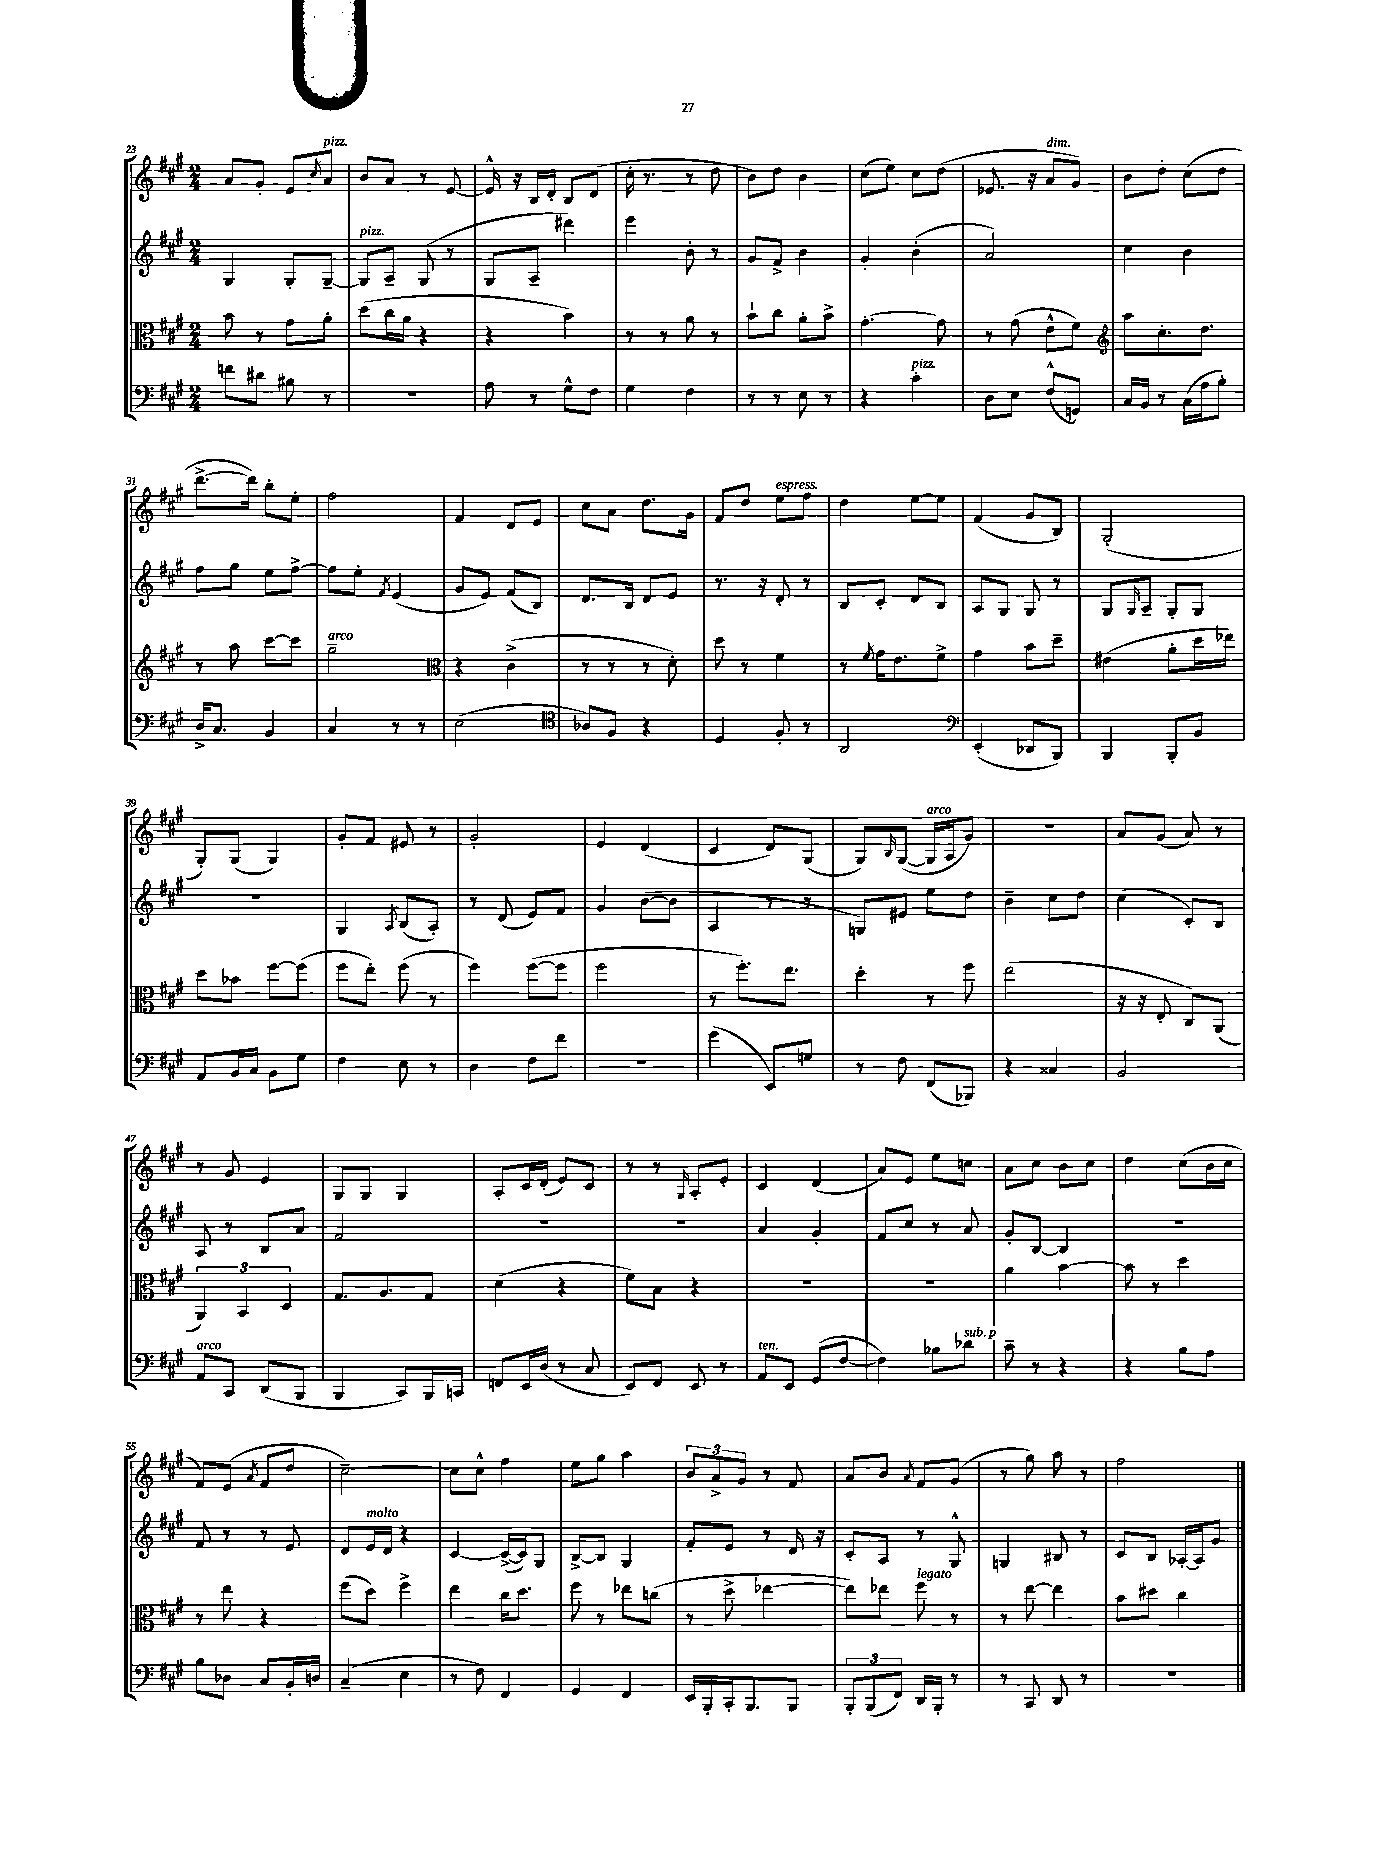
<<
\new StaffGroup <<
\new Staff = "s0" {
    \clef treble \key a \major \numericTimeSignature \time 2/4
    a'8 gis'8-. e'8 \acciaccatura { cis''8 } a'8^\markup { \italic "pizz." } |
    b'8 a'8 r8 e'8~ |
    e'16-^ r16 b16 d'16-. b8 d'8( |
    cis''16-. r8. r8 d''8 |
    b'8) d''8 b'4 |
    cis''8( e''8) cis''8 d''8( |
    ees'8. r16 a'8^\markup { \italic "dim." } gis'8) |
    b'8 d''8-. cis''8( d''8 |
    d'''8.~-> d'''16) b''8-. e''8-. |
    fis''2 |
    fis'4 d'8 e'8 |
    cis''8 a'8 d''8. gis'16 |
    fis'8 d''8 e''8^\markup { \italic "espress." } fis''8 |
    d''4 e''8~ e''8 |
    fis'4( gis'8 b8) |
    gis2-.( |
    gis8-.) gis8( gis4) |
    gis'8-. fis'8 eis'8 r8 |
    gis'2-. |
    e'4 d'4( |
    cis'4 d'8) gis8( |
    gis8) \grace { b16 } gis8~( gis16^\markup { \italic "arco" } a16 gis'8) |
    R2 |
    a'8 gis'8( a'8) r8 |
    r8 gis'8 e'4 |
    gis8 gis8 gis4 |
    a8-. cis'16 d'16-.( e'8) cis'8 |
    r8 r8 \grace { gis16 } a8-. e'8-. |
    cis'4 d'4( |
    a'8) e'8 e''8 c''8 |
    a'8 cis''8 b'8 cis''8 |
    d''4 cis''8( b'16 cis''16 |
    fis'8) e'8( \acciaccatura { a'8 } fis'8 d''8 |
    cis''2~--) |
    cis''8 cis''8-^ fis''4 |
    e''8 gis''8 a''4 |
    \tuplet 3/2 { b'8 a'8-> gis'8 } r8 fis'8 |
    a'8 b'8 \acciaccatura { a'8 } fis'8 gis'8( |
    r8 gis''8) a''8 r8 |
    fis''2 \bar "|." |
}
\new Staff = "s1" {
    \clef treble \key a \major \numericTimeSignature \time 2/4
    gis4 gis8-. gis8~-- |
    gis8^\markup { \italic "pizz." } a8-- gis8( r8 |
    gis8 a8-- dis'''4) |
    e'''4 b'8-. r8 |
    gis'8 fis'8-> b'4 |
    gis'4-. b'4-.( |
    a'2) |
    cis''4 b'4 |
    fis''8 gis''8 e''8 fis''8~-> |
    fis''8 e''8-. \acciaccatura { fis'8 } e'4( |
    gis'8 e'8) fis'8( b8) |
    d'8. b16 d'8 e'8 |
    r8. r16 d'8-. r8 |
    b8 cis'8-. d'8 b8 |
    a8 gis8 gis8 r8 |
    gis8 \grace { gis16 } a8-- gis8-. gis8 |
    R2 |
    gis4 \acciaccatura { a8 } b8( a8-.) |
    r8 d'8( e'8) fis'8 |
    gis'4 b'8~( b'8 |
    a4 r8 r8 |
    g8) eis'8 e''8 d''8 |
    b'4-- cis''8 d''8 |
    cis''4( cis'8-.) b8 |
    a8 r8 b8 a'8 |
    fis'2 |
    R2 |
    R2 |
    a'4 gis'4-. |
    fis'8 cis''8 r8 a'8 |
    gis'8-. b8~ b4 |
    R2 |
    fis'8 r8 r8 e'8 |
    d'8 e'16^\markup { \italic "molto" } d'16 r4 |
    cis'4~ cis'16~->( cis'16) gis8 |
    b8~-> b8 gis4 |
    fis'8-. e'8 r8 d'16 r16 |
    cis'8-. a8 r8 gis8-^ |
    g4 bis8 r8 |
    cis'8 b8 aes16~-. aes16 gis'8 \bar "|." |
}
\new Staff = "s2" {
    \clef alto \key a \major \numericTimeSignature \time 2/4
    b'8 r8 gis'8 a'8-. |
    d''8( cis''16 a'16 r4 |
    r4 b'4) |
    r8 r8 a'8 r8 |
    b'8-! cis''8 a'8-. b'8-> |
    gis'4.~-. gis'8 |
    r8 gis'8( e'8-^ fis'8) |
    \clef treble a''8 cis''8.-. d''8. |
    r8 a''8 cis'''8~ cis'''8 |
    gis''2--^\markup { \italic "arco" } |
    \clef alto r4 cis'4->( |
    r8 r8 r8 d'8-.) |
    d''8 r8 fis'4 |
    r8 \acciaccatura { fis'8 } gis'16 e'8. fis'8-> |
    gis'4 b'8 d''8-- |
    eis'4( a'8-. d''16 ees''16) |
    d''8 bes'8 fis''8~ fis''8( |
    fis''8 e''8-.) fis''8( r8 |
    fis''4) fis''8~( fis''8 |
    fis''2 |
    r8 fis''8.-.) e''8. |
    d''4-. r8 fis''8 |
    e''2( |
    r16 r16 e8-. cis8) a,8( |
    \tuplet 3/2 { a,4) b,4 d4 } |
    gis8. a8. gis8 |
    d'4( r4 |
    fis'8) b8 r4 |
    R2 |
    R2 |
    a'4 b'4~ |
    b'8 r8 d''4 |
    r8 e''8 r4 |
    fis''8( d''8) fis''4-> |
    e''4 cis''16 d''8. |
    fis''8 r8 ees''8 c''8( |
    r8 d''8-> ees''4~ |
    ees''8) ees''8 fis''8^\markup { \italic "legato" } r8 |
    r8 e''8~ e''4 |
    b'8 dis''8 cis''4 \bar "|." |
}
\new Staff = "s3" {
    \clef bass \key a \major \numericTimeSignature \time 2/4
    f'8 dis'8 bis8 r8 |
    R2 |
    a8 r8 gis8-^ fis8 |
    gis4 fis4 |
    r8 r8 e8 r8 |
    r4 cis'4-.^\markup { \italic "pizz." } |
    d8 e8 fis8-^( g,8) |
    cis16 b,16 r8 cis16( a16 b8-.) |
    d16-> cis8. b,4 |
    cis4 r8 r8 |
    e2( |
    \clef tenor aes8) fis8 r4 |
    d4 fis8-. r8 |
    a,2 |
    \clef bass e,4-.( des,8 b,,8) |
    b,,4 b,,8-. b,8 |
    a,8 b,16 cis16 b,8 gis8 |
    fis4 e8 r8 |
    d4 fis8 fis'8 |
    R2 |
    gis'4( e,8) g8 |
    r8 fis8 fis,8( bes,,8) |
    r4 cisis4 |
    b,2 |
    a,8^\markup { \italic "arco" } cis,8 d,8( b,,8 |
    b,,4 cis,8) b,,16 c,16 |
    f,8 e,16 d16( r8 cis8 |
    e,8) fis,8 e,8 r8 |
    a,8^\markup { \italic "ten." } e,8 gis,8( fis8~ |
    fis4) bes8 des'8^\markup { \italic "sub. p" } |
    cis'8-- r8 r4 |
    r4 b8 a8 |
    b8 des8 cis8 b,16-. d16 |
    cis4--( e4 |
    r8 fis8) fis,4 |
    gis,4 fis,4 |
    e,16 b,,16-. cis,16-. b,,8. b,,8 |
    \tuplet 3/2 { b,,8-. b,,8( fis,8) } d,16 b,,16-. r8 |
    r8 cis,8 d,8 r8 |
    R2 \bar "|." |
}
>>
>>
\layout { \context { \Score currentBarNumber = #23 } }
